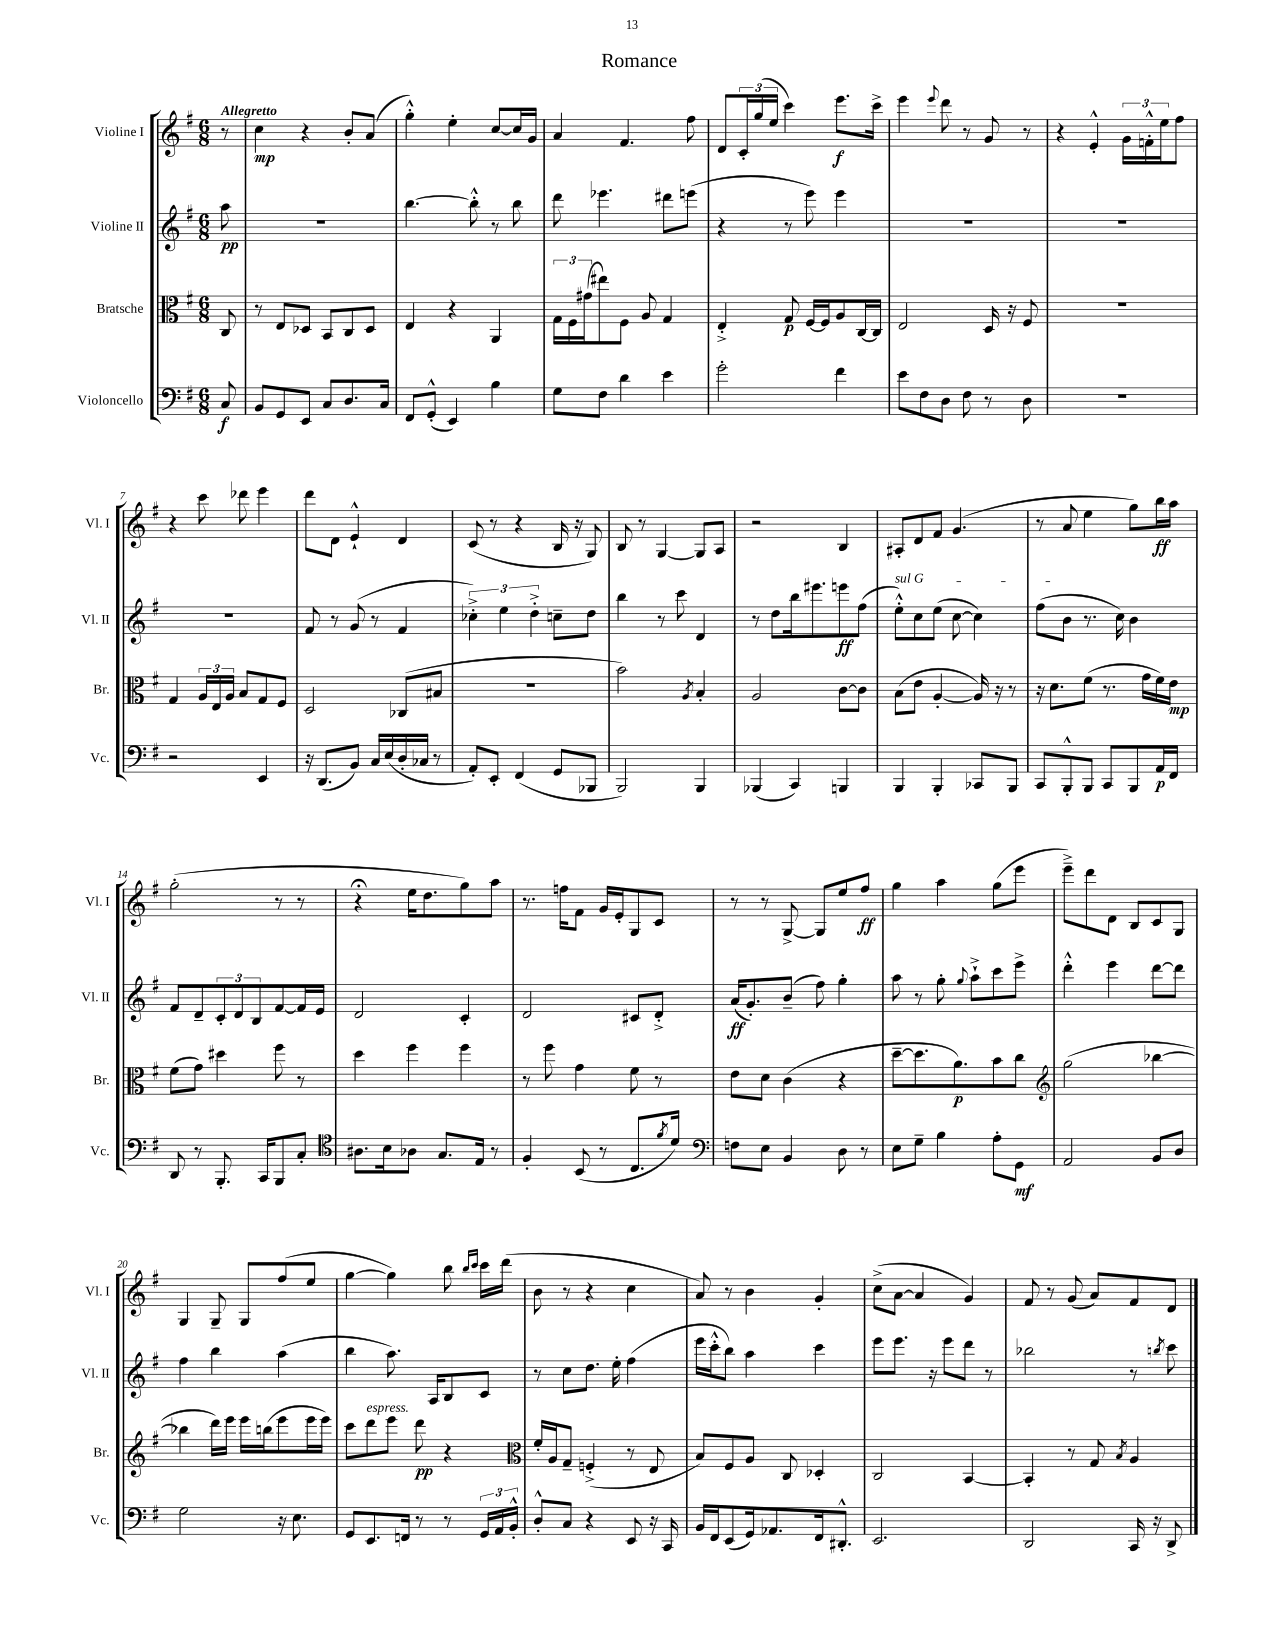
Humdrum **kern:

**kern	**kern	**kern	**kern
*staff4	*staff3	*staff2	*staff1
*clefF4	*clefC3	*clefG2	*clefG2
*k[f#]	*k[f#]	*k[f#]	*k[f#]
*M6/8	*M6/8	*M6/8	*M6/8
8C/	8C/	8aa\	8r
=	=	=	=
8BB/L	8r	2.r	4cc\
8GG/	8E/L	.	.
8EE/J	8D-/J	.	4r
8C/L	8BB/L	.	.
8.D/	8C/	.	8b'/L
.	8D-/J	.	(8a/J
16C/Jk	.	.	.
=	=	=	=
8FF#/L	4E/	[4.bb\	4gg'^^\)
(8GG'^^/J	.	.	.
4EE/)	4r	.	4ee'\
.	.	8bb'^^\]	.
4B\	4AA/	8r	[8cc/L
.	.	8bb\	16cc/]L
.	.	.	16g/JJ
=	=	=	=
8G\L	24G\LL	8ddd\	4a/
.	24F#\	.	.
.	(24g#\J	.	.
8F#\J	8ee#\)	4.eee-\	.
4d\	8F#\J	.	4.f#/
.	8A/	.	.
4e\	4G/	8ddd#\L	.
.	.	(8eee\J	8ff#\
=	=	=	=
2g'\	4E'^/	4r	8d/L
.	.	.	24c'/L
.	.	.	(24gg/
.	.	.	24ee/JJ
.	8G/	8r	4ccc\)
.	[16F#/LL	8eee\)	.
.	16F#/]J	.	.
4f#\	8A/	4eee\	8.eee\L
.	[16C/L	.	.
.	16C/]JJ	.	16ccc^\Jk
=	=	=	=
8e\L	2E/	2.r	4eee\
8F#\	.	.	.
.	.	.	8qqeee/
8D\J	.	.	8ddd\
8F#\	.	.	8r
8r	16D/	.	8g/
.	16r	.	.
8D\	8F#/	.	8r
=	=	=	=
2.r	2.r	2.r	4r
.	.	.	4e'^^/
.	.	.	24g\LL
.	.	.	24f'^^\
.	.	.	24ee\J
.	.	.	8ff#\J
=	=	=	=
2r	4G/	2.r	4r
.	24A/LL	.	8ccc\
.	24E/	.	.
.	24A/JJ	.	.
.	8B/L	.	8ddd-\
4EE/	8G/	.	4eee\
.	8F#/J	.	.
=	=	=	=
16r	2D/	8f#/	8ddd\L
(8.DD/L	.	.	.
.	.	8r	8d\J
8BB/J)	.	(8g/	4e`^^/
16C/LL	.	8r	.
(16E/	.	.	.
16D'/	(8C-/L	4f#/	4d/
16C-/JJ	.	.	.
8r	8B#/J	.	.
=	=	=	=
8AA'/L)	2.r	6cc-'^\)	(8c/
8EE'/J	.	.	8r
.	.	6ee\	.
(4FF#/	.	.	4r
.	.	6dd'^\	.
8GG/L	.	8cc~\L	16B/
.	.	.	16r
8BBB-/J	.	8dd\J	8G/)
=	=	=	=
2BBB/)	2b\)	4bb\	8B/
.	.	.	8r
.	.	8r	[4G/
.	.	8ccc\	.
.	8qA/	.	.
4BBB/	4B'/	4d/	8G/]L
.	.	.	8A/J
=	=	=	=
(4BBB-/	2A/	8r	2r
.	.	8dd\L	.
4CC/)	.	16bb\k	.
.	.	8.eee#\	.
4BBB/	[8c\L	8eee\	4B/
.	8c\]J	(8ff#\J	.
=	=	=	=
4BBB/	(8B\L	8ee'^^\L)	8A#'/L
.	8e\J	8cc\	8d/
4BBB'/	[4A'/	(8ee\J	8f#/J
.	.	[8cc\	(4.g/
8CC-/L	16A/])	4cc\])	.
.	16r	.	.
8BBB/J	8r	.	.
=	=	=	=
8CC/L	16r	(8ff#\L	8r
.	8.d\L	.	.
8BBB'^^/	.	8b\J	8a/
8BBB/J	(8f#\J	8.r	4ee\
8CC/L	8.r	.	.
.	.	16cc\)	.
8BBB/	.	4b\	8gg\L)
.	16g\LL	.	.
16AA/L	16f#\)	.	16bb\L
16FF#/JJ	16e\JJ	.	16aa\JJ
=	=	=	=
8DD/	(8f#\L	8f#/L	(2gg'\
8r	8g\J)	8d~/	.
8.BBB'/	4dd#\	12c'/	.
.	.	12d/	.
.	.	12B/	.
16CC/LK	.	.	.
8BBB/	8ff#\	[8f#/	8r
8C'/J	8r	16f#/]L	8r
.	.	16e/JJ	.
=	=	=	=
*clefC4	*	*	*
8.A#\L	4dd\	2d/	4r;
16B\k	.	.	.
8A-\J	4ff#\	.	16ee\LK
.	.	.	8.dd\
8.G/L	.	.	.
.	4ff#\	4c'/	8gg\)
16E/Jk	.	.	.
8r	.	.	8aa\J
=	=	=	=
4F#'/	8r	2d/	8.r
.	8ff#\	.	.
.	.	.	16ff\LK
(8BB/	4g\	.	8f#\J
8r	.	.	16g/LL
.	.	.	16e'/J
8.C/L	8f#\	8c#/L	8G/
.	8r	8d'^/J	8c/J
8qf#/	.	.	.
16d/Jk)	.	.	.
=	=	=	=
*clefF4	*	*	*
8F\L	8e\L	(16a/LK	8r
.	.	8.g'/)	.
8E\J	8d\J	.	8r
4BB/	(4c\	(8b~/J	[8G^/
.	.	8ff#\)	8G/]L
8D\	4r	4gg'\	8ee/
8r	.	.	8ff#/J
=	=	=	=
8E\L	[8dd~\L	8aa\	4gg\
8G~\J	8.dd\]	8r	.
4B\	.	8gg'\	4aa\
.	8.a\)	.	.
.	.	8qqgg/	.
.	.	8aa`^\L	.
8A'\L	8b\	8ccc\	(8gg\L
8GG\J	8cc\J	8eee^\J	8eee\J
=	=	=	=
*	*clefG2	*	*
2AA/	(2gg\	4ddd'^^\	8eee~^\L)
.	.	.	8ddd\
.	.	4eee\	8d\J
.	.	.	8B/L
8BB/L	[4bb-\	[8ddd\L	8c/
8D/J	.	8ddd\]J	8G/J
=	=	=	=
2G\	4bb-\]	4ff#\	4G/
.	16ddd\LL)	4bb\	8G~/
.	16eee\JJ	.	.
.	16eee\LL	.	8G/L
.	(16bb\J	.	.
16r	8eee\	(4aa\	(8ff#/
8.E\	.	.	.
.	16eee\L	.	8ee/J
.	16eee\JJ)	.	.
=	=	=	=
8GG/L	8ccc\L	4bb\	[4gg\
8.EE/	8ddd\	.	.
.	8eee\J	8.aa\)	4gg\])
16FF/Jk	.	.	.
8r	8ddd\	.	.
.	.	16A/LK	.
8r	4r	8B/	8bb\
.	.	.	16qqbb/LL
.	.	.	16qqccc/JJ
24GG/LL	.	8c/J	16ccc\LL
24AA/	.	.	.
.	.	.	(16ddd\JJ
24BB'^^/JJ	.	.	.
=	=	=	=
*	*clefC3	*	*
8D'^^/L	16f#'/LL	8r	8b\
.	16A/J	.	.
8C/J	8G~/J	8cc\L	8r
4r	(4F'^/	8.dd\J	4r
.	.	16ee'\	.
8EE/	8r	(4ff#\	4cc\
16r	8E/	.	.
16CC/	.	.	.
=	=	=	=
16BB/LL	8B/L)	16eee\LL	8a/)
16FF#/J	.	16ccc'^^\J	.
(8EE/	8F#/	8bb\J)	8r
16GG/k)	8A/J	4aa\	4b\
8.AA-/	.	.	.
.	8C/	.	.
16FF#/k	4D-'/	4ccc\	4g'/
8.DD#'^^/J	.	.	.
=	=	=	=
2.EE/	2C/	8eee\L	(8cc^\L
.	.	8.eee\J	[8a\J
.	.	.	4a/]
.	.	16r	.
.	.	8eee\L	.
.	[4BB/	8ddd\J	4g/)
.	.	8r	.
=	=	=	=
2DD/	4BB'/]	2bb-\	8f#/
.	.	.	8r
.	8r	.	(8g/
.	8G/	.	8a/L)
.	8qB/	.	.
16CC/	4A/	8r	8f#/
16r	.	.	.
.	.	8qbb/	.
8DD^/	.	8ccc\	8d/J
==	==	==	==
*-	*-	*-	*-
